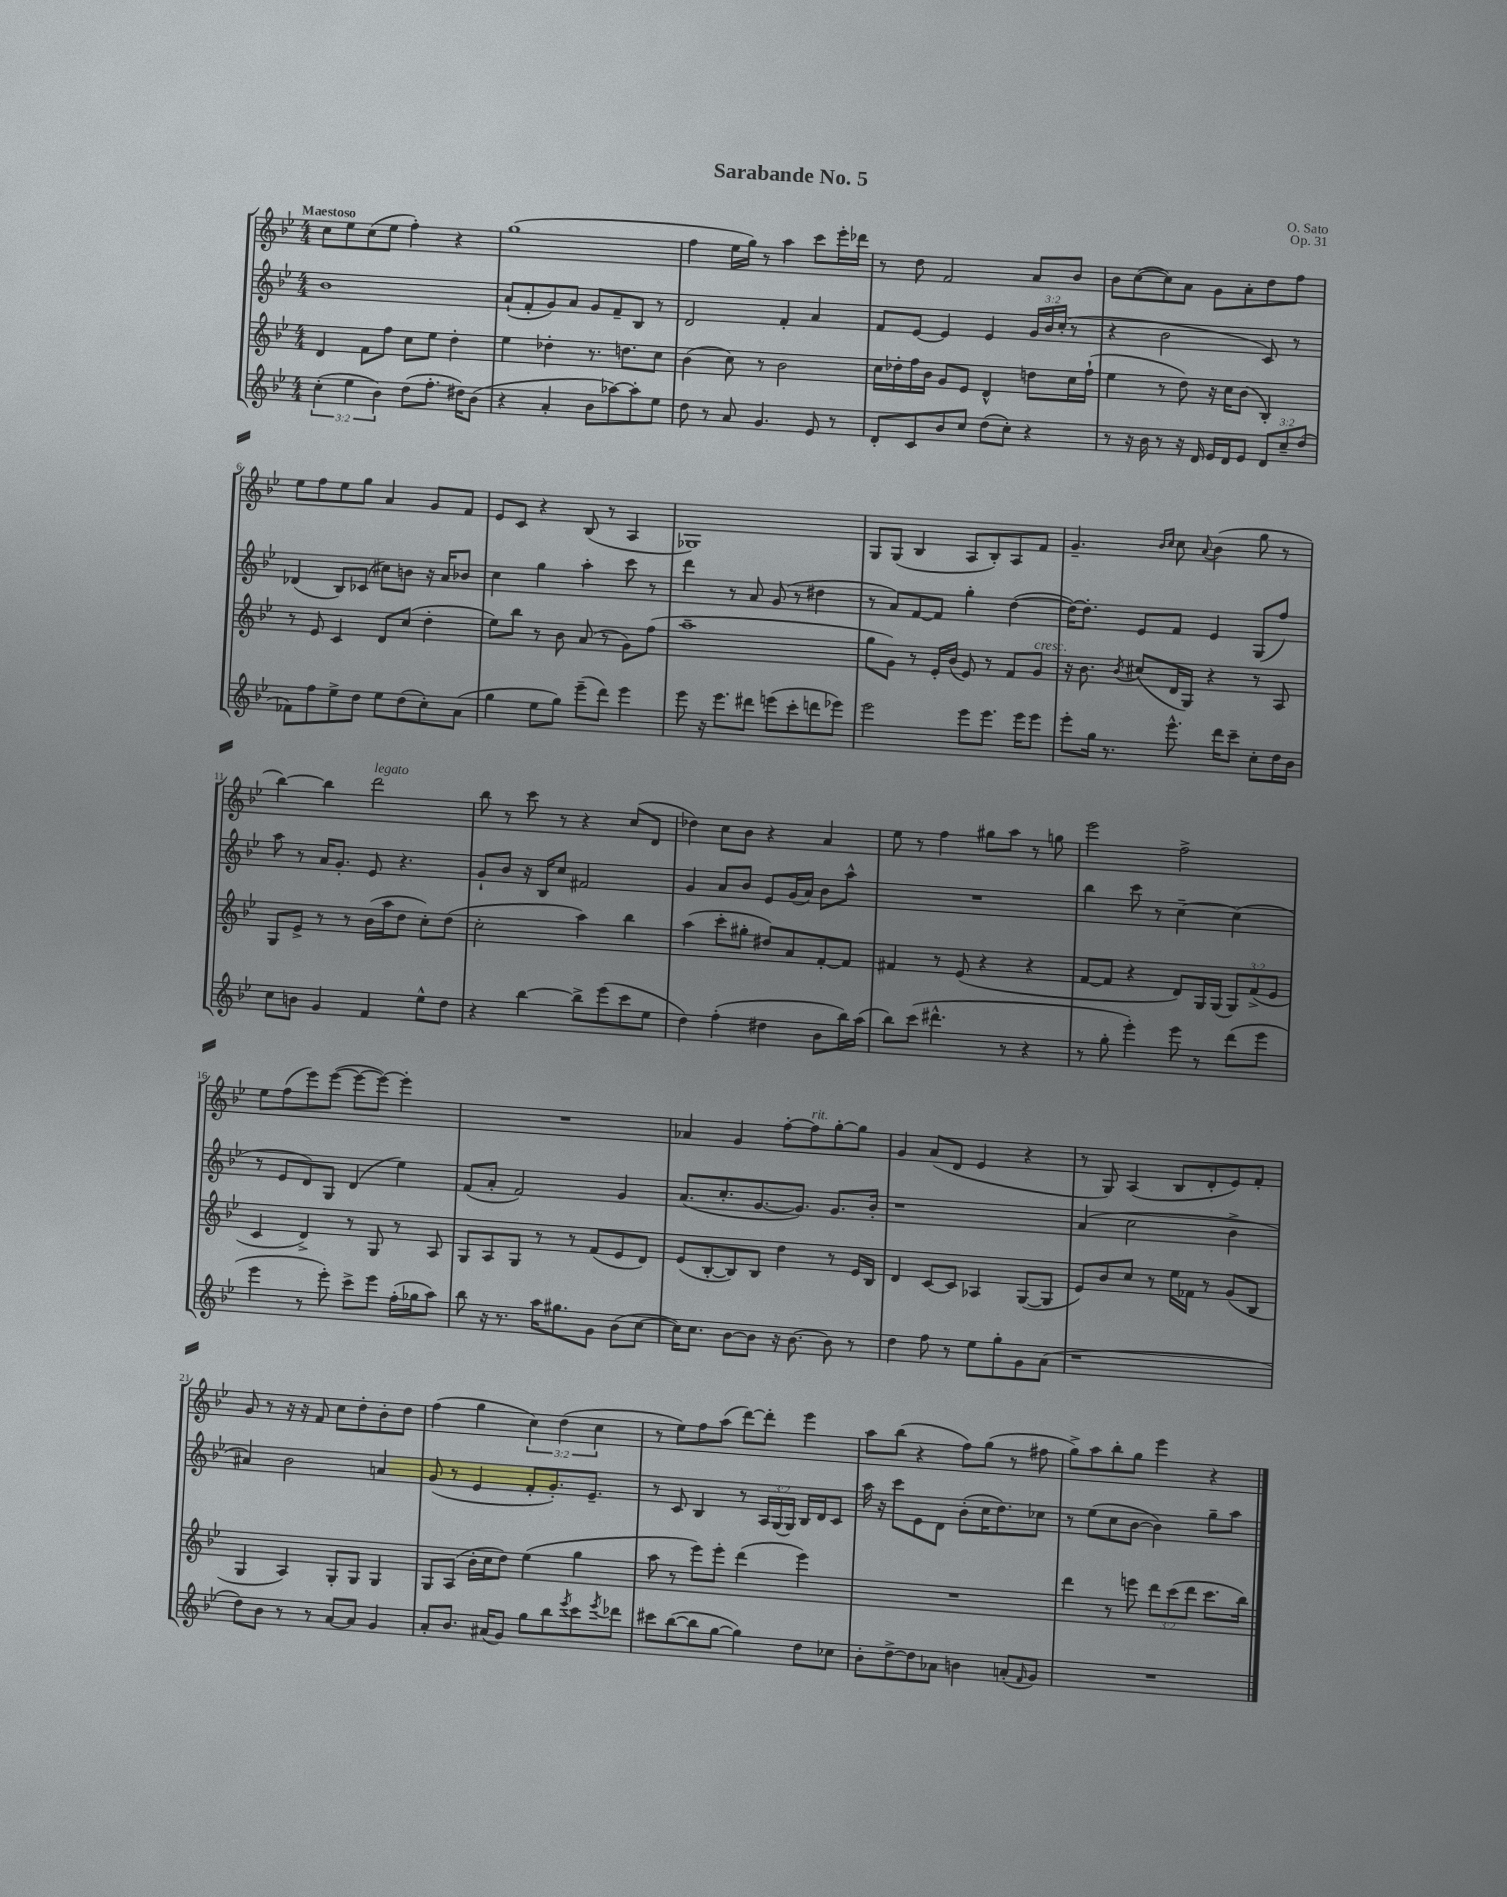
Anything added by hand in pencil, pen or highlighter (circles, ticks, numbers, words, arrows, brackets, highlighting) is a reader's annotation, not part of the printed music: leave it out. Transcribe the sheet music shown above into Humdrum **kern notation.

**kern	**kern	**kern	**kern
*part4	*part3	*part2	*part1
*staff4	*staff3	*staff2	*staff1
*clefG2	*clefG2	*clefG2	*clefG2
*k[b-e-]	*k[b-e-]	*k[b-e-]	*k[b-e-]
*M4/4	*M4/4	*M4/4	*M4/4
=1	=1	=1	=1
!	!	!	!LO:TX:a:B:t=Maestoso
(6cc'\	4d/	1b-	8cc\L
.	.	.	8ee-\
6ee-\	.	.	.
.	8f\L	.	(8cc\
6b-\)	.	.	.
.	8ff\J	.	8ee-\J
(8dd\L	8cc\L	.	4ff'\)
8.ff'\J	8ee-\J	.	.
.	4dd'\	.	4r
16dd#X\KL)	.	.	.
(8b-\J	.	.	.
=2	=2	=2	=2
4r	4ee-\	(8a`/L	(1gg
.	.	8f'/	.
4a'/	4dd-X'\	8g/)	.
.	.	8a/J	.
8b-\L	8.r	8g/L	.
[8aa-X\)	.	8f~/	.
.	8.ddn\L	.	.
8aa-'\]	.	8B-/J	.
8ee-\J	8cc\J	8r	.
=3	=3	=3	=3
8dd\	(4b-\	2d/	4ff\
8r	.	.	.
8a/	8cc\)	.	16ee-\LL
.	.	.	16gg\JJ)
4.g/	8r	.	8r
.	2b-\	4f'/	4aa\
8e-/	.	4a/	8ccc\L
8r	.	.	16eee-'\L
.	.	.	16ddd-X\JJ
=4	=4	=4	=4
8d'/L	16cc\LL	8f/L	8r
.	16dd-X'\	.	.
8c/	16ff\	[8e-/J	8dd\
.	16b-\JJ	.	.
8b-/	8g/L	4e-/]	2f/
8cc/J	8e-/J	.	.
(8dd\L	4d^^/	4e-/	.
8cc'\J)	.	.	.
4r	8ddn\L	24g/LL	8a/L
.	.	24b-/	.
.	.	(24cc'/JJ	.
.	16cc\L	8r	8b-/J
.	(16ff`\JJ	.	.
=5	=5	=5	=5
8r	4ee-\	4r	8b-\L
16r	.	.	([8cc\
16b-\	.	.	.
8r	8r	2b-\	8cc\])
16r	8dd\)	.	8a\J
16d/	.	.	.
16e-/LL	16r	.	8g\L
16d/J	16cc\KL	.	.
8e-/J	(8b-\J	.	8a'\
12d/L	4B-'/)	8c/)	8dd\
12cc~/	.	.	.
.	.	8r	8ff\J
(12dd/J	.	.	.
!!LO:LB:g=z
=6	=6	=6	=6
8f-X\L)	8r	(4d-X/	8ee-\L
8ff\	8e-/	.	8ff\
8ee-^\	4c/	8B-/L)	8ee-\
8dd\J	.	(8c-X/J	8gg\J
8ee-\L	8d/L	8cc#X\L)	4a/
(8dd\	(8cc/J	8bn\J	.
8cc'\)	4dd'\	16r	8g/L
.	.	16a/KL	.
(8a\J	.	8b-X/J	8f/J
=7	=7	=7	=7
4gg\	8ee-\L)	4cc\	8e-/L
.	8bb-\J	.	8c/J
8ee-\L	8r	4gg\	4r
8gg\J)	8b-\	.	.
(8eee-~\L	(8a/	4aa'\	(8B-/
8ddd\J)	8r	.	8r
4eee-\	8g\L)	8ccc\	4A/
.	(8ff\J	8r	.
=8	=8	=8	=8
8eee-\	1aa~	4ddd\	1G-X)
16r	.	.	.
8.eee-\L	.	.	.
.	.	8r	.
8ddd#X\J	.	8a/	.
(8eeen\L	.	(8g/	.
8ccc'\	.	8r	.
8dddn\	.	4dd#X\	.
8eee-X\J)	.	.	.
=9	=9	=9	=9
2eee-\	8gg\L	8r	8G/L
.	8g\J)	8a/L)	(8G/J
.	8r	[8f/	4B-/
.	16e-'/LL	8f/J]	.
.	(16b-/JJ	.	.
8eee-\L	8e-/)	4gg'\	8A/L
8.eee-\J	8r	.	8B-'/)
.	8f/L	([4dd\	8A/
16eee-\KL	.	.	.
!	!LO:TX:a:i:t=cresc.	!	!
8eee-\J	8g/J	.	8f/J
=10	=10	=10	=10
8eee-'\L	16r	16dd\KL_)	4.g~/
.	8.b-\	8.dd'\J]	.
16gg\Jk	.	.	.
8.r	.	.	.
.	8qb-/	.	.
.	(8cc#X/L	8e-/L	.
.	.	.	16qqb-/LL
.	.	.	16qqcc/JJ
8.eee-^^\	16d/L	8f/J	8cc\
.	16G/JJ)	.	.
.	.	.	8qqa/
.	4r	4e-/	(4b-\
16ddd\KL	.	.	.
8ccc~\J	.	.	.
8cc'\L	8r	(8G/L	8gg\
16dd\L	8A/	8ff/J)	8r
16b-\JJ	.	.	.
!!LO:LB:g=z
=11	=11	=11	=11
8cc\L	8G/L	8aa\	[4bb-\)
8bn\J	8e-^/J	8r	.
4g/	8r	16a/KL	4bb-\]
.	.	8.g'/J	.
.	8r	.	.
!	!	!	!LO:TX:a:i:t=legato
4f/	(16b-\LL	8e-/	2ddd\
.	16aa\J	.	.
.	8dd\J	4.r	.
8ee-^^\L	8cc'\L)	.	.
8dd\J	(8dd\J	.	.
=12	=12	=12	=12
4r	2cc'\	8g`/L	8bb-\
.	.	8b-/J	8r
[4bb-\	.	16r	8ccc\
.	.	16B-/KL	.
.	.	8cc/J	8r
8bb-^\L]	4aa\)	2f#X/	4r
(8eee-\	.	.	.
8ccc\	4bb-\	.	(8cc/L
8ee-\J	.	.	8d/J
=13	=13	=13	=13
4dd\)	(4aa\	4g/	4dd-X\)
(4ff'\	8ccc'\L	8a/L	8cc\L
.	8gg#X'\J	8b-/J	8b-\J
4dd#X\	8dd#X/L)	8e-/L	4r
.	8a/	(16g/L	.
.	.	16a/JJ)	.
8b-\L	[8f'/	8b-\L	4a/
16bb-\L)	8f/J]	8aa^^\J	.
(16aa\JJ	.	.	.
=14	=14	=14	=14
8bb-\L)	4f#X/	1r	8ee-\
(8ccc\J	.	.	8r
4.ddd#X^^\	8r	.	4ff\
.	(8e-/	.	.
.	4r	.	8gg#X\L
8r	.	.	8aa\J
4r	4r	.	8r
.	.	.	8ggn\
=15	=15	=15	=15
8r	[8f/L	4bb-\	2eee-\
8gg'\	8f/J]	.	.
4eee-'\)	4r	8ccc\	.
.	.	8r	.
8eee-\	8d/L)	[4cc~\	2ff^\
8r	16G/L	.	.
.	(16G/JJ	.	.
(8ddd\L	12G/L)	(4cc\]	.
.	(12f^/	.	.
8eee-\J	.	.	.
.	12e-/J	.	.
!!LO:LB:g=z
=16	=16	=16	=16
4eee-\	4c/	8r	8ee-\L
.	.	8e-/L	(8ff\
8r	4d^/)	8d/)	8eee-\)
8eee-'\)	.	8G/J	([8eee-\J
8ccc^\L	8r	(4d/	8eee-\L_
8eee-\J	8G/	.	8eee-\J_)
(16ff'\LL	8r	4ee-\)	4eee-'\]
16gg-X\J	.	.	.
8aa\J)	8A/	.	.
=17	=17	=17	=17
8bb-\	8G/L	(8f/L	1r
16r	8A/	8a'/J	.
8.r	.	.	.
.	8G/J	2f/)	.
16aa\KL	8r	.	.
8.gg#X\	.	.	.
.	8r	.	.
8g\J	(8f/L	.	.
(8b-\L	8e-/	4g/	.
[8cc\J	8d/J)	.	.
=18	=18	=18	=18
16cc\KL])	(8e-/L	(8.a/L	4a-X/
8.cc\J	.	.	.
.	[8B-'/	.	.
.	.	8.cc'/	.
[8b-\L	8B-/])	.	4g/
8b-\J]	8B-/J	[8.g/	.
16r	4dd\	.	[8ff'\L
[8.b-\	.	8.g/J])	.
!	!	!	!LO:TX:a:i:t=rit.
.	.	.	8ff\]
8b-\]	8r	8.g/L	[8gg'\
8r	16e-/LL	.	8gg\J]
.	16B-/JJ	16b-'/Jk	.
=19	=19	=19	=19
4dd\	4d/	1r	4g/
8ff\	[8c/L	.	(8a/L
8r	8c/J]	.	8d/J
8ee-\L	4A-X/	.	4e-/
8gg'\	.	.	.
8g\	([8G/L	.	4r
(8a\J	8G/J]	.	.
=20	=20	=20	=20
1r	8e-/L)	(4a/	8r
.	8b-/	.	8G/)
.	8cc/J	2cc\	(4A/
.	8r	.	.
.	16ee-\LL	.	8B-/L
.	16f-X\JJ	.	.
.	8r	.	8d'/
.	(8g/L	4b-^\	8e-/)
.	8B-/J	.	8f'/J
!!LO:LB:g=z
=21	=21	=21	=21
8dd\L)	4G/	4a#X/)	8g/
8b-\J	.	.	8r
8r	4A/)	2b-\	16r
.	.	.	16r
8r	.	.	8f/
[8a/L	8G'/L	.	8cc\L
8a/J]	8G/J	.	8dd'\
4g/	4G/	4an/	8b-'\
.	.	.	8dd\J
=22	=22	=22	=22
8a'/L	8G/L	(8g/	(4ff\
8.b-/J	(8A/J	8r	.
.	16b-'\LL	4e-/	4gg\
(16a#X/KL	16cc\J	.	.
8g/J)	8dd\J)	.	.
8gg\L	(4ee-\	8f'/L	6cc\)
8bb-\	.	8.g'/)	.
.	.	.	(6dd\
8qeee-/	.	.	.
8ccc\	4gg\	.	.
.	.	8.e-~/J	.
.	.	.	6cc\
8qeee-/	.	.	.
8ddd-X\J	.	.	.
=23	=23	=23	=23
8ccc#X\L	8aa\	8r	8r
([8bb-\	8r	8c/	8ee-\L)
8bb-\]	8eee-\L)	4B-/	8ff\
[8gg\J	8eee-'\J	.	(8aa\J
4gg\])	(4ddd\	8r	[8ddd\L)
.	.	24A/LL	8ddd'\J]
.	.	(24G/	.
.	.	24G/JJ)	.
8dd\L	4eee-\)	16B-/LL	4eee-\
.	.	16d/J	.
8cc-X\J	.	8c/J	.
=24	=24	=24	=24
8b-'\L	1r	16aa\	8aa\L
.	.	16r	.
[8dd^\	.	8ccc\L	(8bb-\J
8dd\]	.	8e-\	4r
8a-X\J	.	8d\J	.
4bn\	.	(8b-'\L	8ff\L)
.	.	16cc\K	(8gg\J
.	.	8.dd\)	.
(8an'/L	.	.	8r
16qqf/	.	.	.
8g/J)	.	8cc-X\J	8ff#X\
=25	=25	=25	=25
1r	4ddd\	8r	8gg^\L)
.	.	(8ee-\L	8aa\
.	8r	8cc\	8bb-'\
.	8eeen\	[8b-\J	8gg\J
.	12ddd\L	4b-\])	4eee-\
.	(12ccc\	.	.
.	12ddd\J	.	.
.	8.ccc\L	8gg~\L	4r
.	.	8aa\J	.
.	16bb-\Jk)	.	.
==	==	==	==
*-	*-	*-	*-
